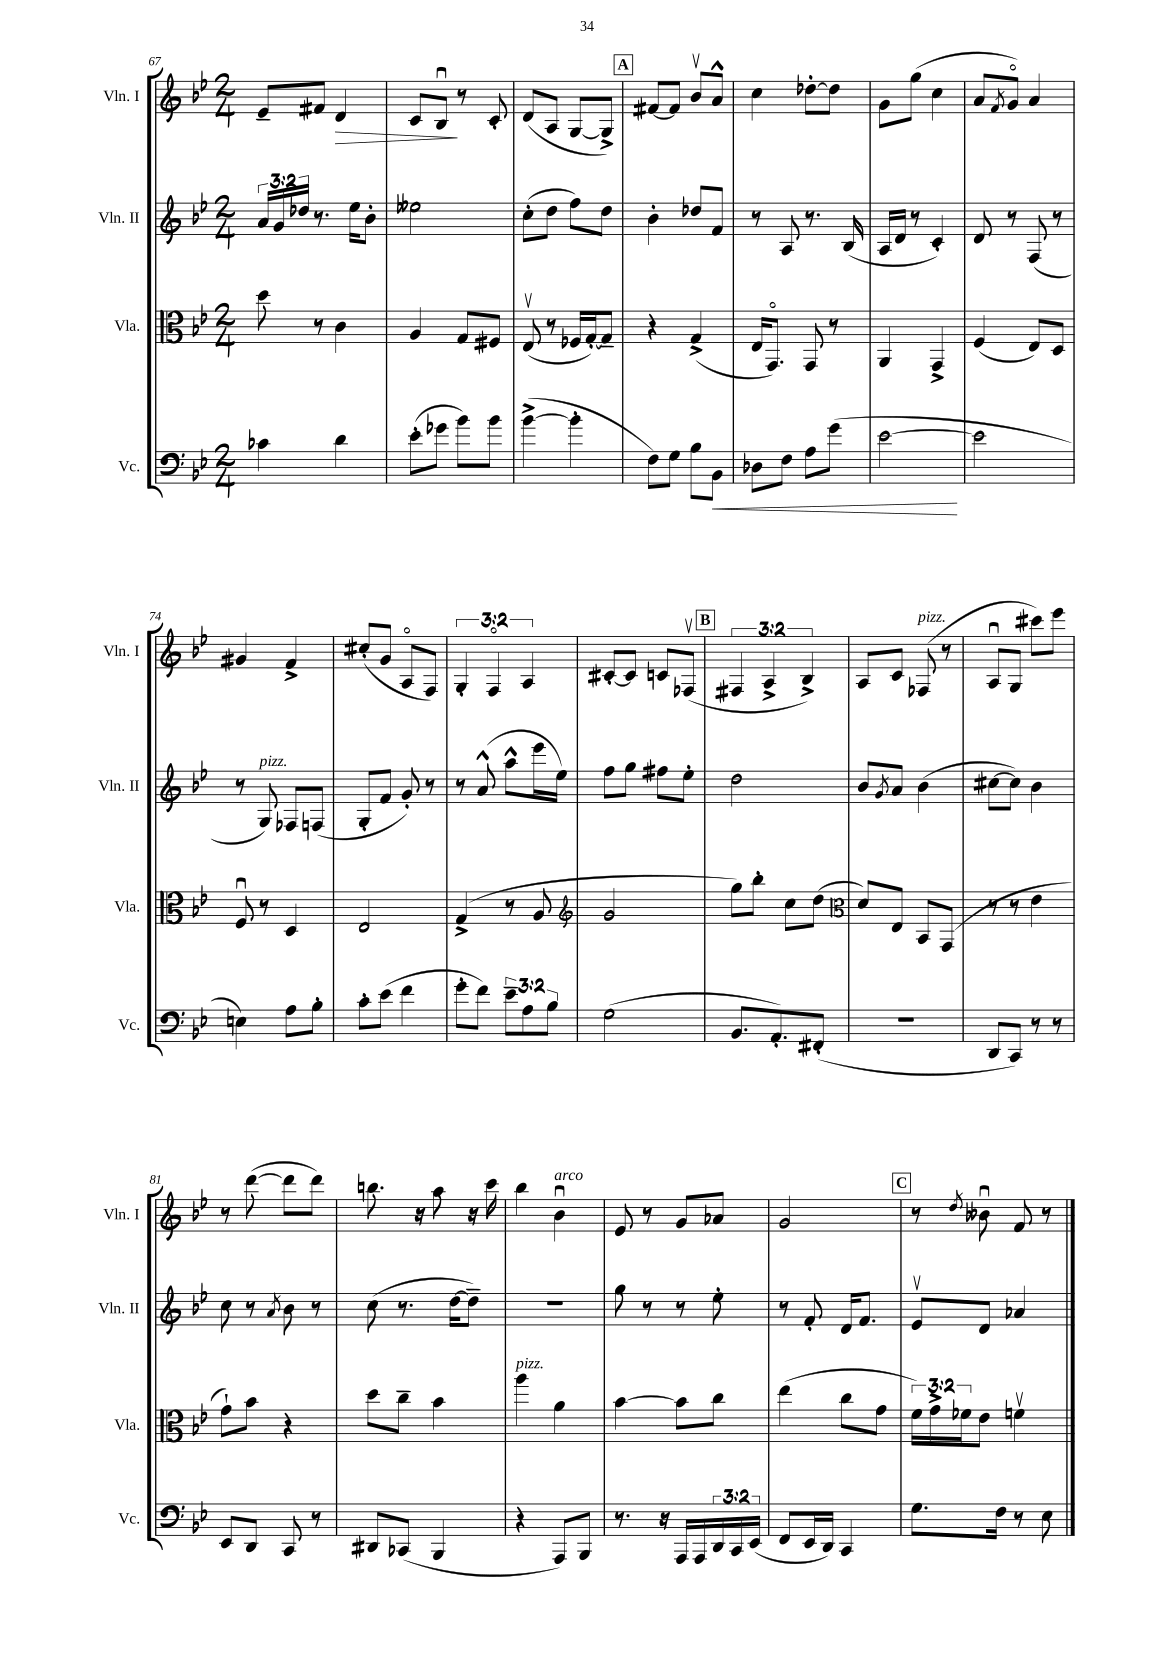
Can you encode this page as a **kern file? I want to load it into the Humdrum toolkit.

**kern	**dynam	**kern	**kern	**kern	**dynam
*part4	*part4	*part3	*part2	*part1	*part1
*staff4	*staff4	*staff3	*staff2	*staff1	*staff1
*I"Vc.	*	*I"Vla.	*I"Vln. II	*I"Vln. I	*
*I'Vc.	*	*I'Vla.	*I'Vln. II	*I'Vln. I	*
*clefF4	*	*clefC3	*clefG2	*clefG2	*
*k[b-e-]	*	*k[b-e-]	*k[b-e-]	*k[b-e-]	*
*M2/4	*	*M2/4	*M2/4	*M2/4	*
=67	=67	=67	=67	=67	=67
4c-X\	.	8dd\	24a/LL	8e-~/L	.
.	.	.	24g/	.	.
.	.	.	24dd-X/JJ	.	.
.	.	8r	8.r	8f#X/J	.
!	!	!	!	!	!LO:HP:b
4d\	.	4c\	.	4d/	>
.	.	.	16ee-\KL	.	.
.	.	.	8b-'\J	.	.
=68	=68	=68	=68	=68	=68
(8e-'\L	.	4A/	2ee--X\	8c/L	.
8g-X\J	.	.	.	8B-u/J	.
8b-\L)	.	8G/L	.	8r	]
8b-\J	.	8F#X/J	.	8c'/	.
=69	=69	=69	=69	=69	=69
([4b-^\	.	(8E-v/	(8cc'\L	(8d/L	.
.	.	8r	8dd\J	8A/J	.
4b-'\]	.	16F-X/LL	8ff\L)	[8G/L	.
.	.	[16G'/J)	.	.	.
.	.	8G~/J]	8dd\J	8G^/J])	.
!!LO:REH:place=s1:t=A
=70	=70	=70	=70	=70	=70
8F\L)	.	4r	4b-'\	[8f#X/L	.
8G\J	.	.	.	8f#/J]	.
8B-\L	.	(4G^/	8dd-X/L	8b-v/L	.
!	!LO:HP:b	!	!	!	!
8BB-\J	<	.	8f/J	8a^^/J	.
=71	=71	=71	=71	=71	=71
8D-X\L	.	16E-/KL	8r	4cc\	.
.	.	8.GG/J)	.	.	.
8F\J	.	.	8A/	.	.
8A\L	.	8GG/	8.r	[8dd-X'\L	.
(8g\J	.	8r	.	8dd-\J]	.
.	.	.	(16B-/	.	.
=72	=72	=72	=72	=72	=72
[2e-\	.	4AA/	16A/LL	8g\L	.
.	.	.	16d/JJ	.	.
.	.	.	8r	(8gg\J	.
.	.	4GG^/	4c'/)	4cc\	.
.	[	.	.	.	.
=73	=73	=73	=73	=73	=73
2e-\]	.	(4F/	8d/	8a/L	.
.	.	.	.	8qf/	.
.	.	.	8r	8g/J)	.
.	.	8E-/L)	(8F/	4a/	.
.	.	8D/J	8r	.	.
!!LO:LB:g=z
=74	=74	=74	=74	=74	=74
4En\)	.	8Fu/	8r	4g#X/	.
!	!	!	!LO:TX:a:i:t=pizz.	!	!
.	.	8r	8G/)	.	.
8A\L	.	4D/	8F-X/L	4f^/	.
8B-'\J	.	.	(8Fn/J	.	.
=75	=75	=75	=75	=75	=75
8c'\L	.	2E-/	8G'/L	(8cc#X'/L	.
(8e-\J	.	.	8f/J	8g/J	.
4f\	.	.	8g'/)	8A/L	.
.	.	.	8r	8F/J)	.
=76	=76	=76	=76	=76	=76
8g'\L	.	(4G^/	8r	6G'/	.
8f\J)	.	.	(8a^^/	.	.
.	.	.	.	6F/	.
12e-~\L	.	8r	8aa^^\L	.	.
12A\	.	.	.	6A/	.
.	.	8A/	16eee-\L	.	.
12B-\J	.	.	.	.	.
.	.	.	16ee-\JJ)	.	.
=77	=77	=77	=77	=77	=77
*	*	*clefG2	*	*	*
(2G\	.	2g/	8ff\L	[8c#X'/L	.
.	.	.	8gg\J	8c#/J]	.
.	.	.	8ff#X\L	8cn/L	.
.	.	.	8ee-'\J	(8F-Xv/J	.
!!LO:REH:place=s1:t=B
=78	=78	=78	=78	=78	=78
8.BB-/L	.	8gg\L)	2dd\	6F#X/	.
.	.	8bb-'\J	.	.	.
.	.	.	.	6A^/	.
8.AA'/)	.	.	.	.	.
.	.	8cc\L	.	.	.
.	.	.	.	6B-^/)	.
(8FF#X'/J	.	(8dd\J	.	.	.
=79	=79	=79	=79	=79	=79
*	*	*clefC3	*	*	*
2r	.	8d/L)	8b-/L	8A/L	.
.	.	.	8qg/	.	.
.	.	8E-/J	8a/J	8c/J	.
!	!	!	!	!LO:TX:a:i:t=pizz.	!
.	.	8BB-/L	(4b-\	(8F-X/	.
.	.	(8GG/J	.	8r	.
=80	=80	=80	=80	=80	=80
8DD/L	.	8r	[8cc#X\L	8Au/L	.
8CC/J)	.	8r	8cc#\J])	8G/J	.
8r	.	4e-\	4b-\	8ccc#X\L)	.
8r	.	.	.	8eee-\J	.
!!LO:LB:g=z
=81	=81	=81	=81	=81	=81
8EE-/L	.	8g`\L)	8cc\	8r	.
8DD/J	.	8b-\J	8r	([8ddd\	.
.	.	.	8qa/	.	.
8CC/	.	4r	8b-\	8ddd\L]	.
8r	.	.	8r	8ddd\J)	.
=82	=82	=82	=82	=82	=82
8DD#X/L	.	8dd\L	(8cc\	8.bbn\	.
(8CC-X/J	.	8cc~\J	8.r	.	.
.	.	.	.	16r	.
4BBB-/	.	4b-\	.	8aa\	.
.	.	.	[16dd\KL	.	.
.	.	.	8dd~\J])	16r	.
.	.	.	.	16ccc\	.
=83	=83	=83	=83	=83	=83
!	!	!LO:TX:a:i:t=pizz.	!	!	!
4r	.	4aa\	2r	4bb-\	.
!	!	!	!	!LO:TX:a:i:t=arco	!
8AAA/L)	.	4a\	.	4b-u\	.
8BBB-/J	.	.	.	.	.
=84	=84	=84	=84	=84	=84
8.r	.	[4b-\	8gg\	8e-/	.
.	.	.	8r	8r	.
16r	.	.	.	.	.
16AAA/LL	.	8b-\L]	8r	8g/L	.
16AAA/	.	.	.	.	.
24DD/	.	8cc\J	8ee-'\	8a-X/J	.
24CC/	.	.	.	.	.
(24EE-/JJ	.	.	.	.	.
=85	=85	=85	=85	=85	=85
8FF/L	.	(4ee-\	8r	2g/	.
16EE-/L	.	.	8f'/	.	.
16DD/JJ)	.	.	.	.	.
4CC/	.	8cc\L	16d/KL	.	.
.	.	.	8.f/J	.	.
.	.	8g\J	.	.	.
!!LO:REH:place=s1:t=C
=86	=86	=86	=86	=86	=86
8.G\L	.	24f\LL)	8e-v/L	8r	.
.	.	24g^\	.	.	.
.	.	24f-X\J	.	.	.
.	.	.	.	8qdd/	.
.	.	8e-\J	8d/J	8b--Xu\	.
16F\Jk	.	.	.	.	.
8r	.	4fnv\	4a-X/	8f/	.
8E-\	.	.	.	8r	.
==	==	==	==	==	==
*-	*-	*-	*-	*-	*-
